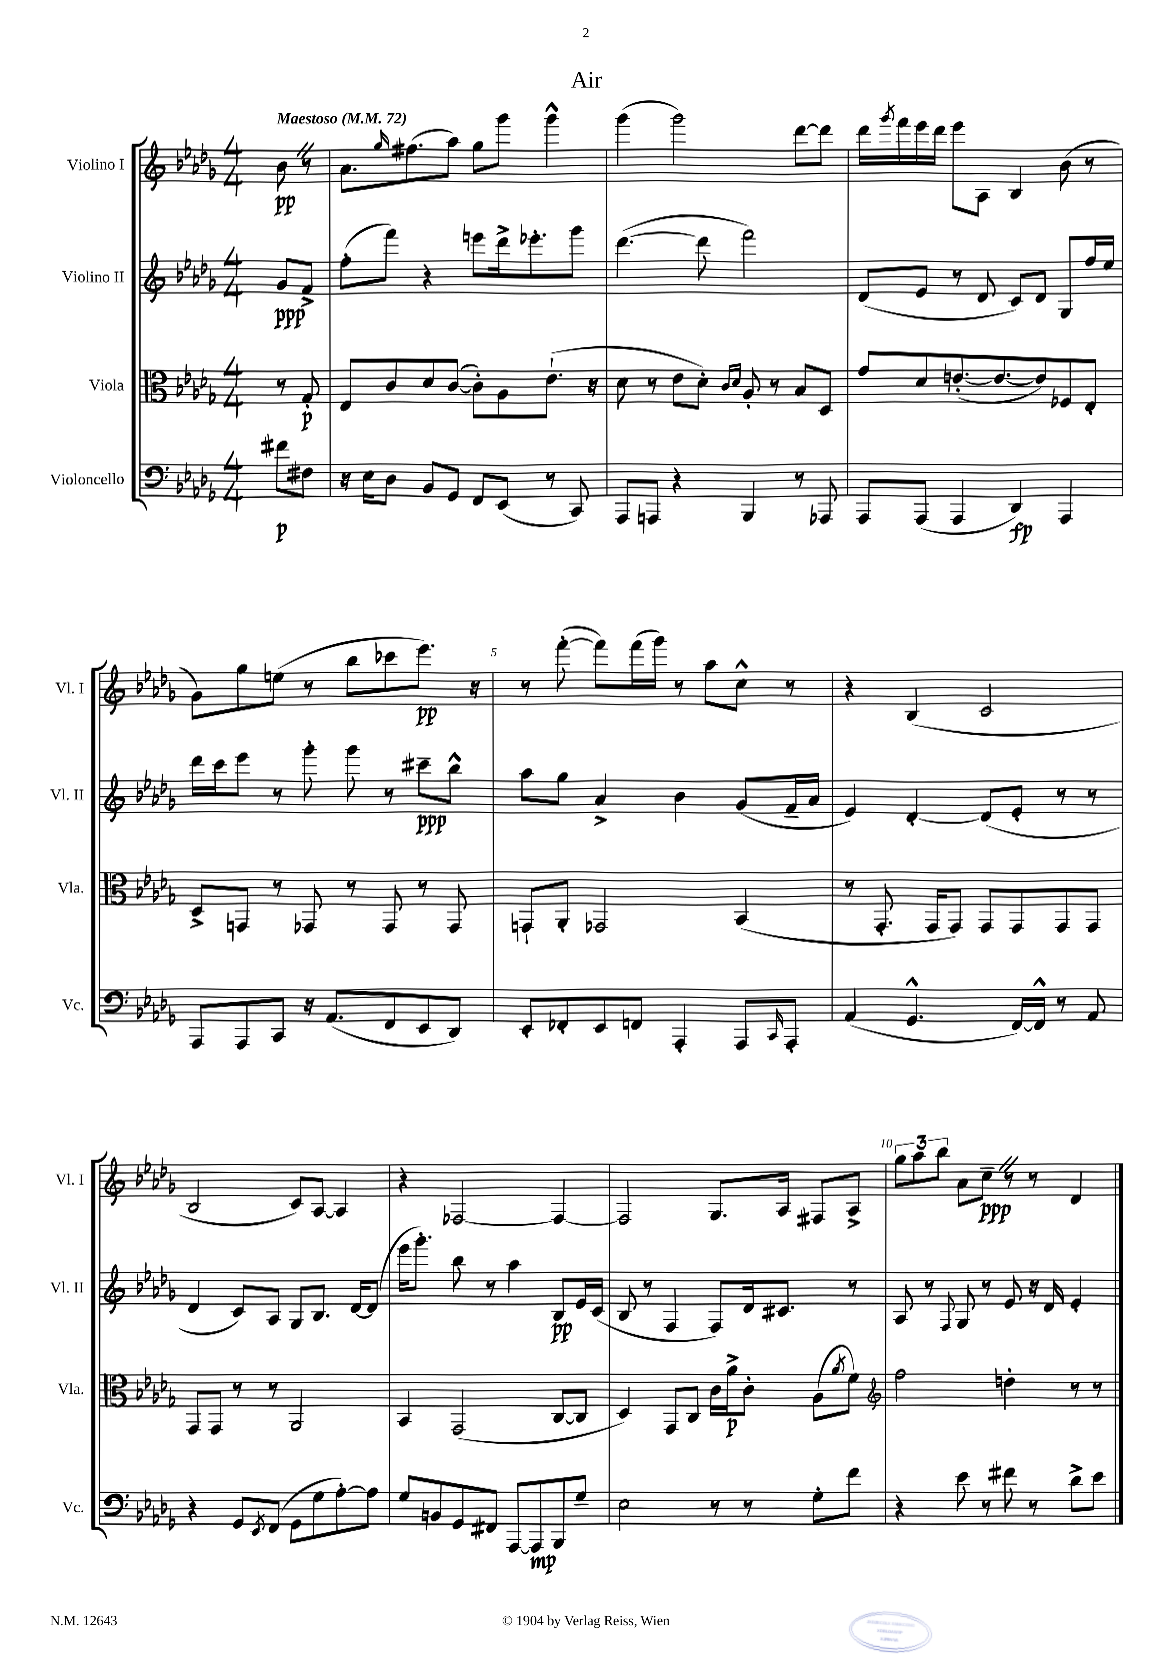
\header { title = "Air" }
<<
\new StaffGroup <<
\new Staff = "s0" \with { instrumentName = "Violino I" shortInstrumentName = "Vl. I" } {
    \clef treble \key des \major \numericTimeSignature \time 4/4 \partial 4 \tempo "Maestoso" 4 = 72
    bes'8\pp \once \override BreathingSign.text = \markup { \musicglyph "scripts.caesura.straight" } \breathe r8 |
    aes'8. \grace { ges''16 } fis''8.( aes''8) ges''8 ges'''8 ges'''4-^ |
    ges'''4( ges'''2) des'''8~ des'''8 |
    des'''16 \acciaccatura { ges'''8 } f'''16 ees'''16 des'''16 ees'''8 aes8 bes4 bes'8( r8 |
    ges'8) ges''8 e''8( r8 bes''8 ces'''8 ees'''8.\pp) r16 |
    r8 f'''8~-.( f'''8) f'''16( ges'''16) r8 aes''8 c''8-^ r8 |
    r4 bes4( c'2 |
    bes2 c'8) aes8~ aes4 |
    r4 fes2~ fes4~ |
    fes2 ges8. aes16 fis8 aes8-> |
    \tuplet 3/2 { ges''8 aes''8 bes''8 } aes'8 c''8--\ppp \once \override BreathingSign.text = \markup { \musicglyph "scripts.caesura.straight" } \breathe r8 r8 des'4 \bar "|." |
}
\new Staff = "s1" \with { instrumentName = "Violino II" shortInstrumentName = "Vl. II" } {
    \clef treble \key des \major \numericTimeSignature \time 4/4 \partial 4
    ges'8\ppp f'8-> |
    f''8-.( f'''8) r4 e'''8 des'''16-> ees'''8.-. ges'''8 |
    des'''4.~( des'''8 f'''2) |
    des'8( ees'8 r8 des'8 c'8) des'8 ges8 f''16 ees''16 |
    des'''16 c'''16 ees'''8 r8 ges'''8-. ges'''8 r8 cis'''8--\ppp bes''8-^ |
    aes''8 ges''8 aes'4-> bes'4 ges'8( f'16-- aes'16 |
    ees'4) des'4~-. des'8( ees'8-. r8 r8 |
    des'4 c'8) aes8 ges8 bes8. des'16~ des'8( |
    ees'''16 ges'''8.-.) bes''8 r8 aes''4 bes8\pp ees'16 c'16( |
    bes8 r8 f4 f8) des'16 cis'8. r8 |
    aes8 r8 \appoggiatura { f8 } ges8 r8 ees'8 r16 des'16 ees'4-. \bar "|." |
}
\new Staff = "s2" \with { instrumentName = "Viola" shortInstrumentName = "Vla." } {
    \clef alto \key des \major \numericTimeSignature \time 4/4 \partial 4
    r8 ges8-.\p |
    ees8 c'8 des'8 c'8~( c'8-.) aes8 ees'8.-!( r16 |
    des'8 r8 ees'8 des'8-.) \grace { c'16 des'16 } aes8-. r8 bes8 des8 |
    ges'8 des'8 e'8.~-.( e'8.~ e'8) fes8 ees8-. |
    des8-> g,8 r8 ges,8 r8 ges,8 r8 ges,8 |
    g,8-! aes,8-. ges,2 bes,4( |
    r8 ges,8.-. ges,16 ges,8) ges,8 ges,8 ges,8 ges,8 |
    ges,8 ges,8 r8 r8 aes,2 |
    bes,4 ges,2( c8~ c8 |
    des4) ges,8 c8 c'16 aes'16->\p c'8-. aes8( \acciaccatura { aes'8 } f'8) |
    \clef treble f''2 d''4-. r8 r8 \bar "|." |
}
\new Staff = "s3" \with { instrumentName = "Violoncello" shortInstrumentName = "Vc." } {
    \clef bass \key des \major \numericTimeSignature \time 4/4 \partial 4
    fis'8\p fis8 |
    r16 ees16 des8 bes,8 ges,8 f,8 ees,8( r8 c,8) |
    aes,,8 a,,8 r4 bes,,4 r8 aes,,8 |
    aes,,8 aes,,8( aes,,4 des,4\fp) aes,,4 |
    aes,,8 aes,,8 c,8 r16 aes,8.( f,8 ees,8 des,8) |
    ees,8-. fes,8-. ees,8 f,8 aes,,4-. aes,,8 \grace { c,16 } aes,,8-. |
    aes,4( ges,4.-^ f,16~) f,16-^ r8 aes,8 |
    r4 ges,8 \acciaccatura { ees,8 } f,8( ges,8 ges8 aes8~-.) aes8 |
    ges8 b,8 ges,8 fis,8 aes,,8~ aes,,8\mp bes,,8 ges8-- |
    ees2 r8 r8 ges8-. f'8 |
    r4 ees'8 r8 fis'8 r8 des'8-> ees'8 \bar "|." |
}
>>
>>
\layout { \context { \Score \override BarNumber.break-visibility = ##(#f #t #t) barNumberVisibility = #(every-nth-bar-number-visible 5) } }
